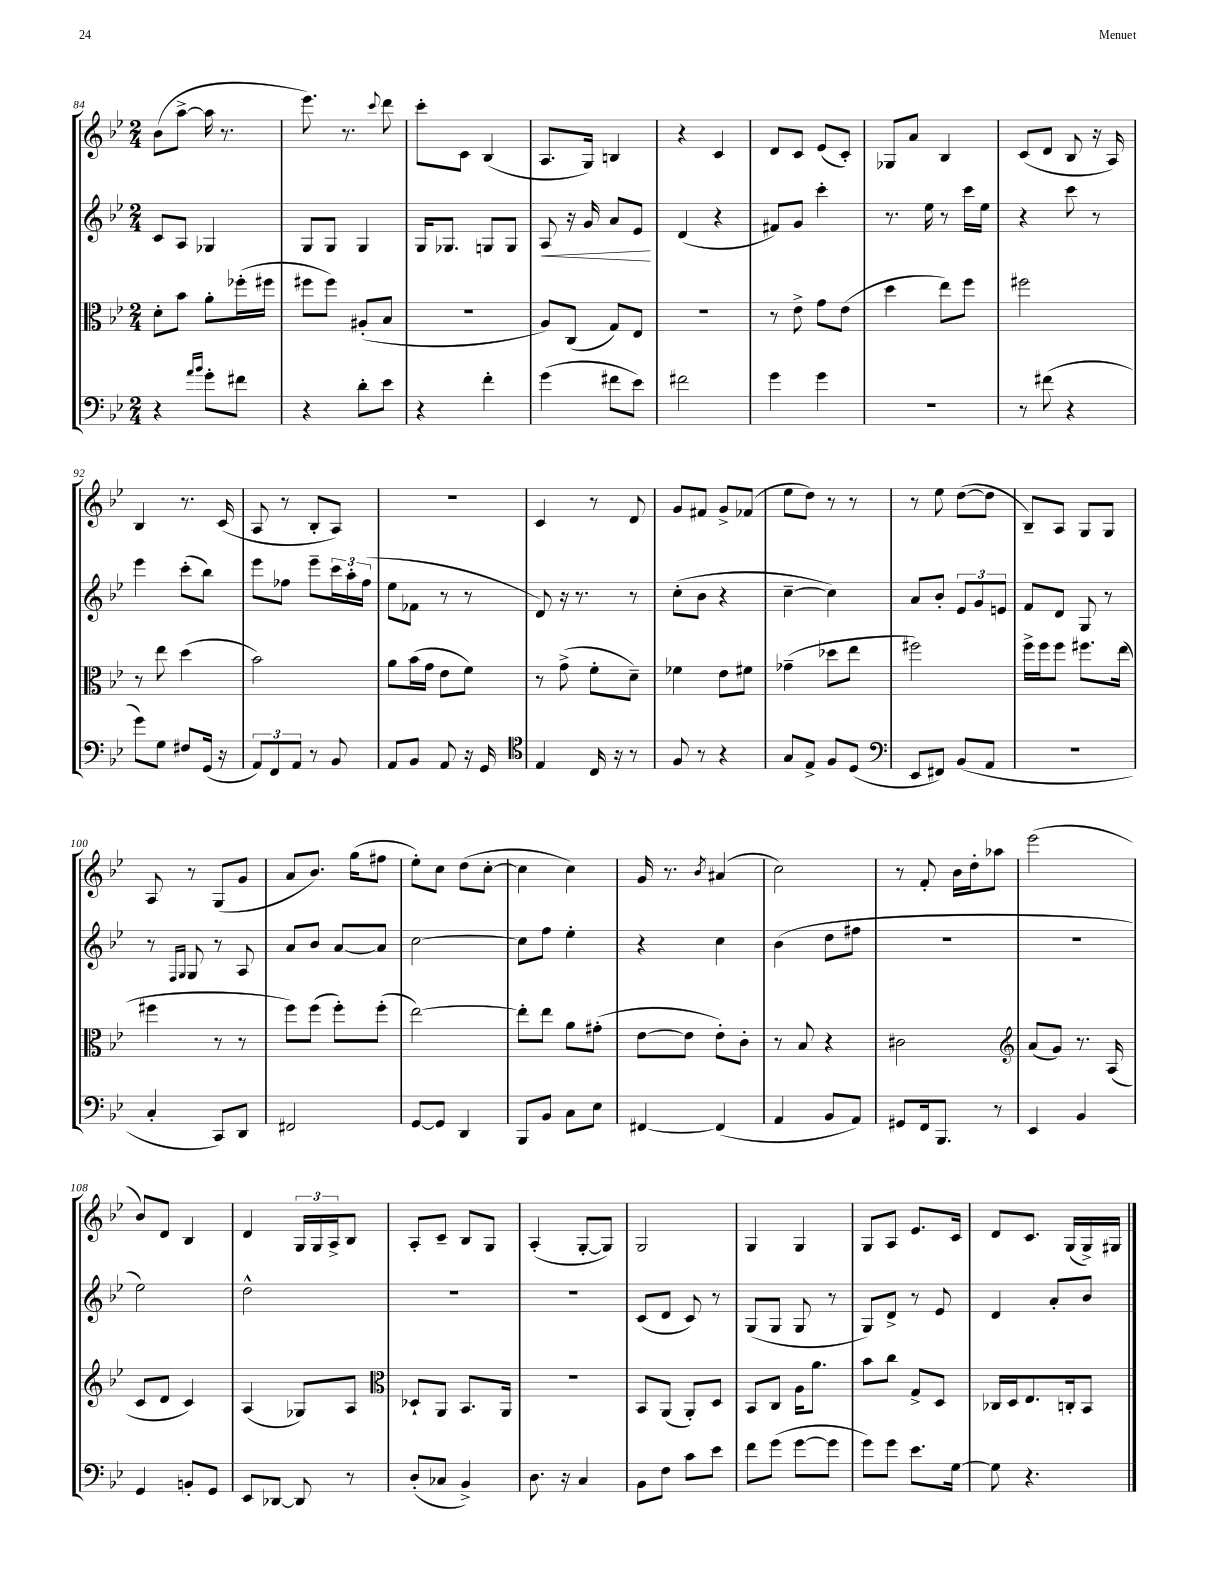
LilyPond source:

<<
\new StaffGroup <<
\new Staff = "s0" {
    \clef treble \key bes \major \numericTimeSignature \time 2/4
    bes'8( a''8~-> a''16 r8. |
    ees'''8.) r8. \appoggiatura { c'''8 } d'''8 |
    c'''8-. c'8 bes4( |
    a8. g16) b4 |
    r4 c'4 |
    d'8 c'8 ees'8( c'8-.) |
    ges8 a'8 bes4 |
    c'8( d'8 bes8 r16 a16) |
    bes4 r8. c'16( |
    a8 r8 bes8-. a8) |
    R2 |
    c'4 r8 d'8 |
    g'8 fis'8 g'8-> fes'8( |
    ees''8 d''8) r8 r8 |
    r8 ees''8 d''8~( d''8 |
    bes8--) a8 g8 g8 |
    a8 r8 g8( g'8 |
    a'8 bes'8.) g''16( fis''8 |
    ees''8-.) c''8 d''8( c''8~-. |
    c''4 c''4) |
    g'16 r8. \acciaccatura { bes'8 } ais'4( |
    c''2) |
    r8 f'8-. bes'16 d''16-. aes''8 |
    ees'''2( |
    bes'8) d'8 bes4 |
    d'4 \tuplet 3/2 { g16 g16 a16-> } bes8 |
    a8-. c'8-- bes8 g8 |
    a4-.( g8~-. g8) |
    g2 |
    g4 g4 |
    g8 a8 ees'8. c'16 |
    d'8 c'8. g16( g16->) gis16 \bar "|." |
}
\new Staff = "s1" {
    \clef treble \key bes \major \numericTimeSignature \time 2/4
    c'8 a8 ges4 |
    g8 g8 g4 |
    g16 ges8. g8 g8 |
    a8\< r16 g'16 a'8 ees'8\! |
    d'4( r4 |
    fis'8) g'8 c'''4-. |
    r8. ees''16 r8 c'''16 ees''16 |
    r4 c'''8 r8 |
    ees'''4 c'''8-.( bes''8) |
    ees'''8 fes''8 ees'''8-- \tuplet 3/2 { c'''16 a''16-. fes''16( } |
    ees''8 fes'8 r8 r8 |
    d'8) r16 r8. r8 |
    c''8-.( bes'8 r4 |
    c''4~-- c''4) |
    a'8 bes'8-. \tuplet 3/2 { ees'8 g'8 e'8 } |
    f'8 d'8 g8 r8 |
    r8 \grace { f16 g16 } g8 r8 a8 |
    a'8 bes'8 a'8~ a'8 |
    c''2~ |
    c''8 f''8 ees''4-. |
    r4 c''4 |
    bes'4( d''8 fis''8 |
    r2 |
    r2 |
    ees''2) |
    d''2-^ |
    R2 |
    R2 |
    c'8( d'8 c'8) r8 |
    g8( g8 g8 r8 |
    g8) d'8-> r8 ees'8 |
    d'4 a'8-. bes'8 \bar "|." |
}
\new Staff = "s2" {
    \clef alto \key bes \major \numericTimeSignature \time 2/4
    d'8-. bes'8 a'8-. fes''16-.( fis''16 |
    fis''8 fis''8) ais8-.( bes8 |
    r2 |
    a8) c8( g8) ees8 |
    r2 |
    r8 ees'8-> g'8 ees'8( |
    d''4 ees''8) f''8 |
    fis''2 |
    r8 ees''8 d''4( |
    bes'2) |
    a'8 bes'16( g'16 ees'8 f'8) |
    r8 g'8->( f'8-. d'8--) |
    fes'4 ees'8 fis'8 |
    ges'4--( des''8 ees''8 |
    fis''2) |
    f''16-> f''16 f''8 fis''8. ees''16( |
    fis''4 r8 r8 |
    f''8) f''8( f''8-.) f''8-.( |
    ees''2~) |
    ees''8-. ees''8 a'8 gis'8-.( |
    ees'8~ ees'8 ees'8-.) c'8-. |
    r8 bes8 r4 |
    cis'2 |
    \clef treble a'8( g'8) r8. a16( |
    c'8 d'8 c'4) |
    a4( ges8) a8 |
    \clef alto des8-! a,8 bes,8. a,16 |
    r2 |
    bes,8 a,8( a,8-.) d8 |
    bes,8 c8 a16 a'8. |
    bes'8 c''8 g8-> d8 |
    ces16 d16 ees8. c16-. bes,8 \bar "|." |
}
\new Staff = "s3" {
    \clef bass \key bes \major \numericTimeSignature \time 2/4
    r4 \grace { a'16 bes'16 } g'8-. fis'8 |
    r4 d'8-. ees'8 |
    r4 f'4-. |
    g'4( fis'8 ees'8) |
    fis'2 |
    g'4 g'4 |
    r2 |
    r8 fis'8( r4 |
    g'8) g8 fis8 g,16( r16 |
    \tuplet 3/2 { a,8) f,8 a,8 } r8 bes,8 |
    a,8 bes,8 a,8 r16 g,16 |
    \clef tenor ees4 c16 r16 r8 |
    f8 r8 r4 |
    g8 ees8-> f8 d8( |
    \clef bass ees,8 fis,8) bes,8( a,8 |
    R2 |
    c4-. c,8) d,8 |
    fis,2 |
    g,8~ g,8 d,4 |
    bes,,8 bes,8 c8 ees8 |
    fis,4~ fis,4( |
    a,4 bes,8 a,8) |
    gis,8 f,16 bes,,8. r8 |
    ees,4 bes,4 |
    g,4 b,8-. g,8 |
    ees,8 des,8~ des,8 r8 |
    d8-.( ces8 bes,4->) |
    d8. r16 c4 |
    bes,8 f8 c'8 ees'8 |
    f'8 g'8( g'8~ g'8 |
    g'8) g'8 ees'8. g16~ |
    g8 r4. \bar "|." |
}
>>
>>
\layout { \context { \Score currentBarNumber = #84 } }
